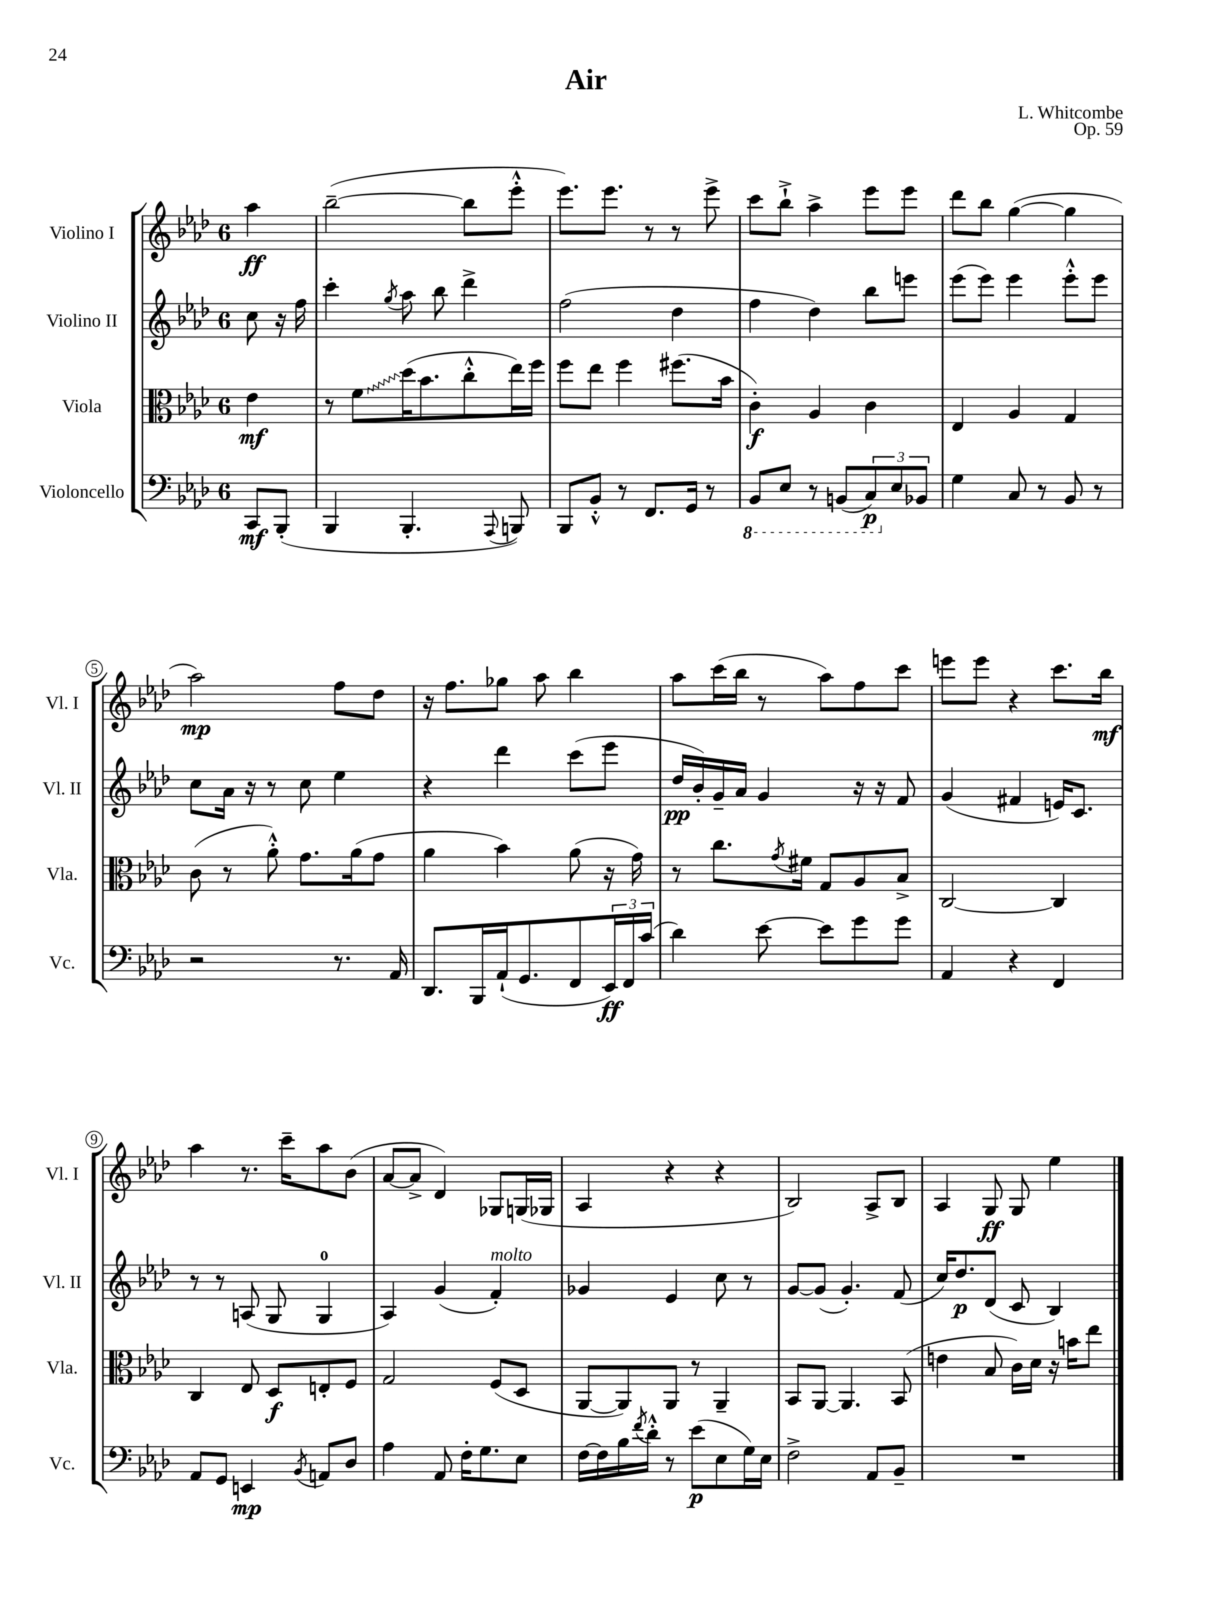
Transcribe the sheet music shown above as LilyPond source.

\header { title = "Air" composer = "L. Whitcombe" opus = "Op. 59" }
<<
\new StaffGroup <<
\new Staff = "s0" \with { instrumentName = "Violino I" shortInstrumentName = "Vl. I" } {
    \clef treble \key aes \major \once \override Staff.TimeSignature.style = #'single-digit \time 6/8 \partial 4
    aes''4\ff |
    bes''2~--( bes''8 ees'''8-.-^ |
    ees'''8.) ees'''8. r8 r8 ees'''8-> |
    c'''8 bes''8-!-> aes''4-> ees'''8 ees'''8 |
    des'''8 bes''8 g''4~( g''4 |
    aes''2\mp) f''8 des''8 |
    r16 f''8. ges''8 aes''8 bes''4 |
    aes''8 c'''16( bes''16 r8 aes''8) f''8 c'''8 |
    e'''8 e'''8 r4 c'''8. bes''16\mf |
    aes''4 r8. c'''16-- aes''8 bes'8( |
    aes'8~ aes'8-> des'4) ges8 g16( ges16 |
    aes4 r4 r4 |
    bes2) aes8-> bes8 |
    aes4 g8\ff g8 ees''4 \bar "|." |
}
\new Staff = "s1" \with { instrumentName = "Violino II" shortInstrumentName = "Vl. II" } {
    \clef treble \key aes \major \once \override Staff.TimeSignature.style = #'single-digit \time 6/8 \partial 4
    c''8 r16 f''16 |
    c'''4-. \acciaccatura { g''8 } aes''8 bes''8 des'''4-> |
    f''2( des''4 |
    f''4 des''4) bes''8 e'''8 |
    ees'''8( ees'''8) ees'''4 ees'''8-.-^ ees'''8 |
    c''8 aes'16 r16 r8 c''8 ees''4 |
    r4 des'''4 c'''8( ees'''8 |
    des''16\pp bes'16-.) g'16-- aes'16 g'4 r16 r16 f'8 |
    g'4( fis'4 e'16) c'8. |
    r8 r8 a8( g8 g4-0 |
    aes4) g'4( f'4-.^\markup { \italic "molto" }) |
    ges'4 ees'4 c''8 r8 |
    g'8~ g'8( g'4.-.) f'8( |
    c''16) des''8.\p des'8( c'8 bes4) \bar "|." |
}
\new Staff = "s2" \with { instrumentName = "Viola" shortInstrumentName = "Vla." } {
    \clef alto \key aes \major \once \override Staff.TimeSignature.style = #'single-digit \time 6/8 \partial 4
    ees'4\mf |
    r8 \once \override Glissando.style = #'zigzag f'8\glissando des''16( bes'8. c''8-.-^ ees''16) f''16 |
    f''8 ees''8 f''4 fis''8.( bes'16 |
    c'4-.\f) aes4 c'4 |
    ees4 aes4 g4 |
    c'8( r8 aes'8-.-^) g'8. aes'16( g'8 |
    aes'4 bes'4) aes'8( r16 g'16) |
    r8 c''8. \acciaccatura { g'8 } fis'16 g8 aes8 bes8-> |
    c2~ c4 |
    c4 ees8 des8\f e8-. f8 |
    g2 f8( des8 |
    aes,8~ aes,8) aes,8 r8 aes,4-- |
    bes,8 aes,8~ aes,4. bes,8( |
    e'4 bes8 c'16) des'16 r16 b'16 ees''8 \bar "|." |
}
\new Staff = "s3" \with { instrumentName = "Violoncello" shortInstrumentName = "Vc." } {
    \clef bass \key aes \major \once \override Staff.TimeSignature.style = #'single-digit \time 6/8 \partial 4
    c,8\mf bes,,8-.( |
    bes,,4 bes,,4.-. \appoggiatura { aes,,8 } b,,8) |
    bes,,8 bes,8-.-^ r8 f,8. g,16 r8 |
    \ottava #-1 bes,,8 ees,8 r8 b,,8( \tuplet 3/2 { c,8\p) \ottava #0 ees8 bes,!8 } |
    g4 c8 r8 bes,8 r8 |
    r2 r8. aes,16 |
    des,8. bes,,16 aes,16-!( g,8. f,8 \tuplet 3/2 { ees,16\ff) f,16 c'16( } |
    des'4) ees'8~ ees'8 g'8 g'8 |
    aes,4 r4 f,4 |
    aes,8 g,8 e,4\mp \acciaccatura { bes,8 } a,8 des8 |
    aes4 aes,8 f16-. g8. ees8 |
    f16~ f16 bes16 \acciaccatura { f'8 } des'16-.-^ r8 ees'8\p( ees8 g16) ees16 |
    f2-> aes,8 bes,8-- |
    R2. \bar "|." |
}
>>
>>
\layout { \context { \Score \override BarNumber.stencil = #(make-stencil-circler 0.1 0.3 ly:text-interface::print) } }
